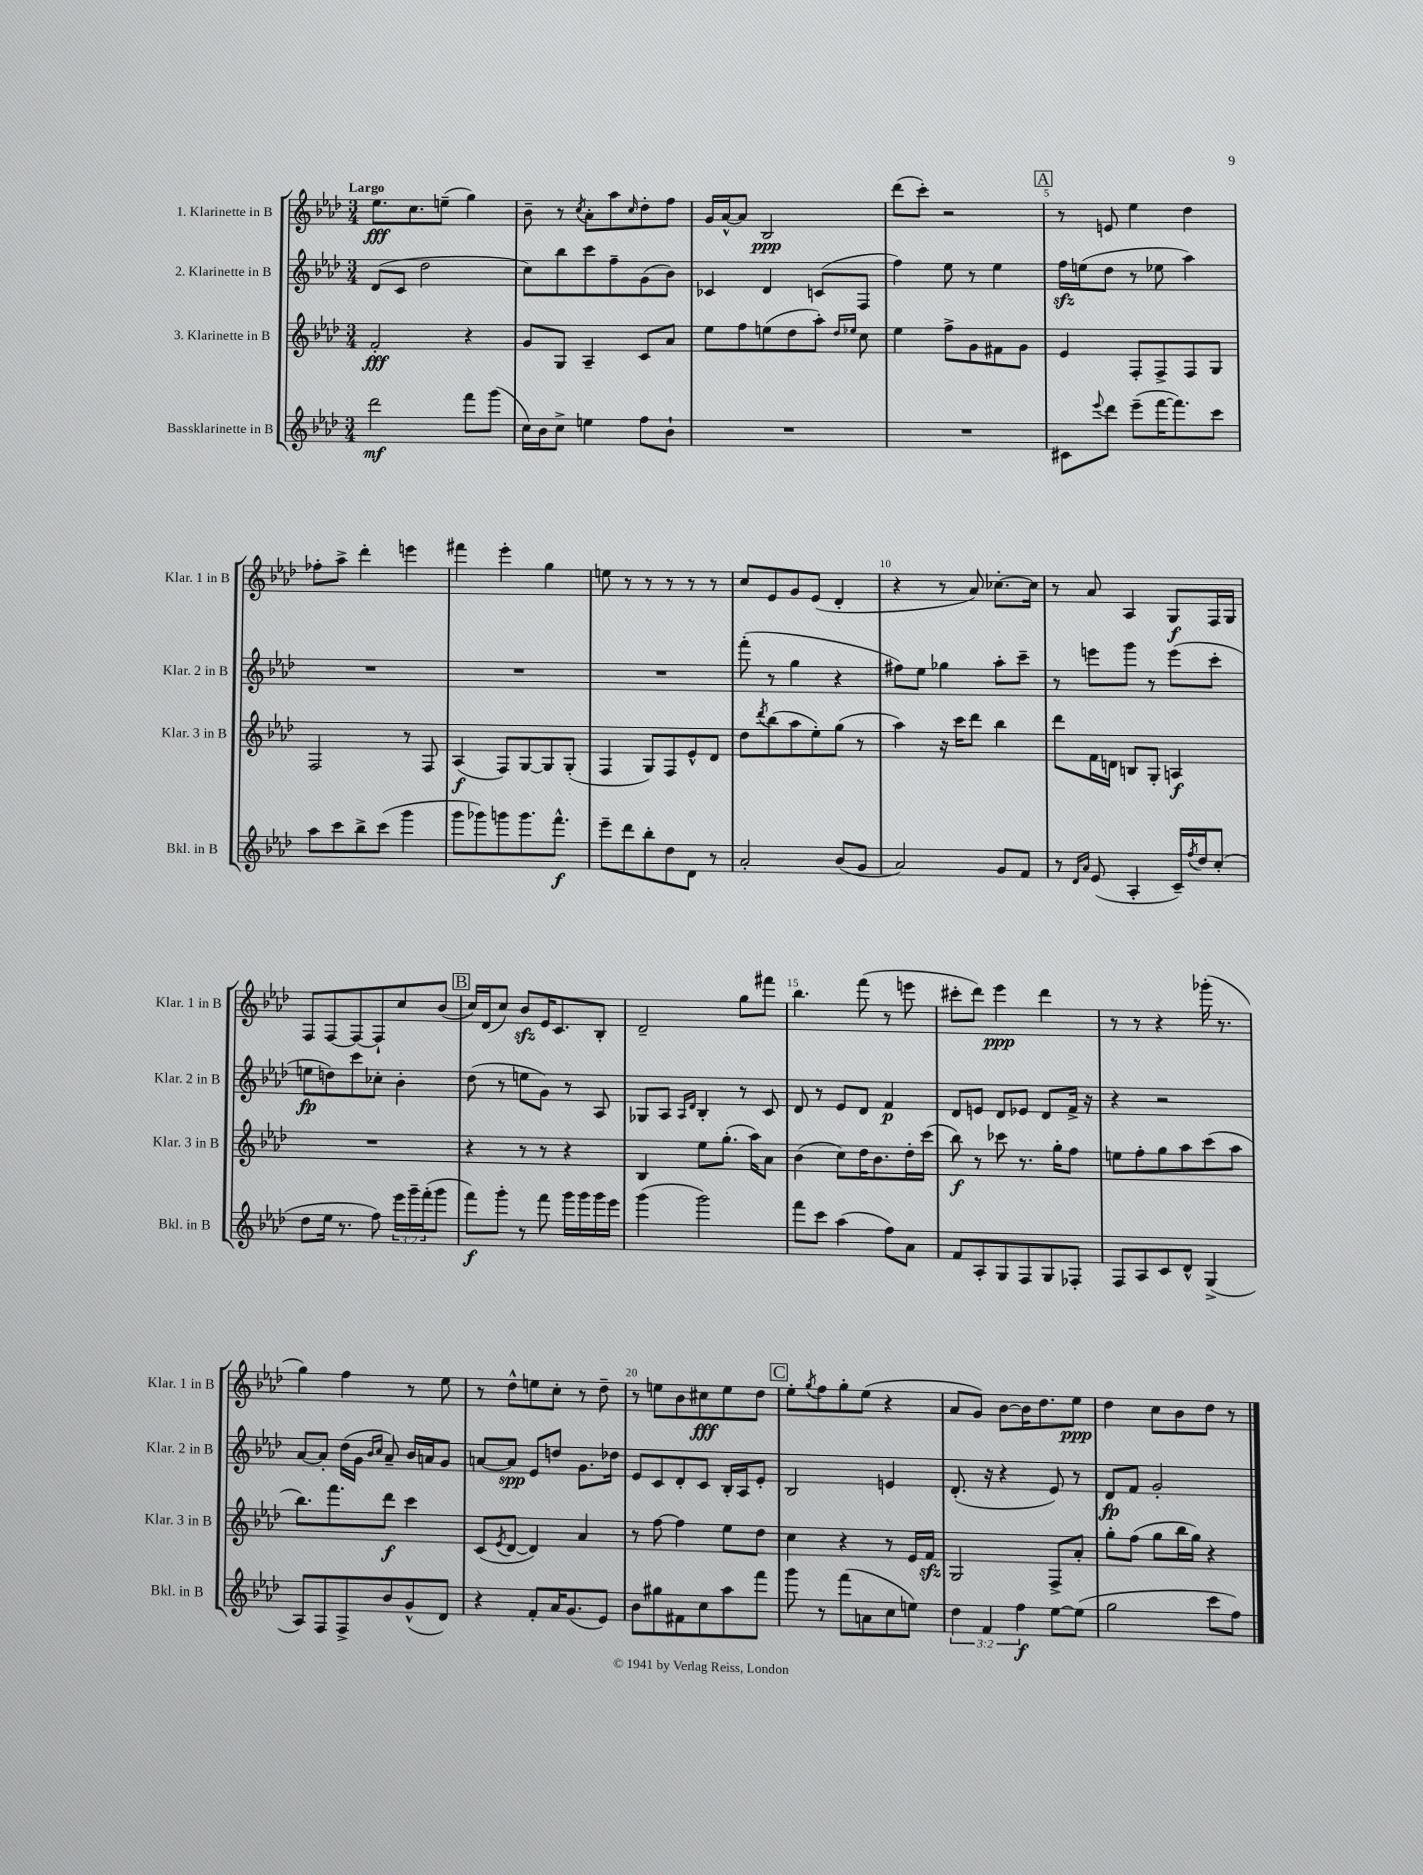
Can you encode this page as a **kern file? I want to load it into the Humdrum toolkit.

**kern	**kern	**kern	**kern
*staff4	*staff3	*staff2	*staff1
*clefG2	*clefG2	*clefG2	*clefG2
*k[b-e-a-d-]	*k[b-e-a-d-]	*k[b-e-a-d-]	*k[b-e-a-d-]
*M3/4	*M3/4	*M3/4	*M3/4
2ddd-	2f'	(8d-	8.ee-
.	.	8c	.
.	.	.	8.cc
.	.	2dd-	.
.	.	.	(8ee~
8fff	4r	.	4gg)
(8ggg	.	.	.
=	=	=	=
16cc)	8g	8cc)	8b-~
16b-	.	.	.
8cc^	8G	8bb-	8r
.	.	.	8qcc
4ee	4A-~	8ccc	8a-'
.	.	8ff~	8aa-
.	.	.	16qqcc
8ff	8c	(8g	8dd-'
8b-`	8a-	8b-)	8ff
=	=	=	=
2.r	8ee-	4c-	16g
.	.	.	[16a-^^
.	8ff	.	8a-]
.	(8ee	4d-	2B-
.	8dd-	.	.
.	8aa-')	(8c	.
.	16qqdd-	.	.
.	16qqee-	.	.
.	8cc	8F	.
=	=	=	=
2.r	4ee-	4ff)	(8ddd-
.	.	.	8ccc')
.	8ff^	8ee-	2r
.	8g	8r	.
.	8f#	4ee-	.
.	8g	.	.
=	=	=	=
8c#	4e-	16ff	8r
.	.	(16ee	.
8qqeee-	.	.	.
8ddd-	.	8dd-	8e
(8eee-~	8F'	8r	4ee-
[16fff	8F^	8ee-	.
8.fff])	.	.	.
.	8F	4aa-)	4dd-
8ccc	8G	.	.
=	=	=	=
8aa-	2F	2.r	8ff-'
8ccc	.	.	8aa-^
8bb-^	.	.	4ddd-'
(8ccc	.	.	.
4ggg	8r	.	4eee
.	8F	.	.
=	=	=	=
8ggg	(4A-	2.r	4fff#
8ggg-)	.	.	.
8ggg	8F)	.	4eee-'
8.ggg	[8G	.	.
.	8G]	.	4gg
8.fff^^	.	.	.
.	(8G'	.	.
=	=	=	=
8eee-~	4F	2.r	8ee
8ddd-	.	.	8r
8bb-'	8G)	.	8r
8dd-	8F	.	8r
8d-	8e-^^	.	8r
8r	8d-	.	8r
=	=	=	=
2a-'	8dd-	(8fff'	8cc
.	8qddd-	.	.
.	(8bb-	8r	8e-
.	8aa-	4gg	8g
.	8ee-')	.	(8e-
(8b-	(8gg	4r	4d-'
8g	8r	.	.
=	=	=	=
2a-)	4aa-)	8ff#)	4r
.	.	8ee-	.
.	16r	4gg-	8r
.	16ccc	.	.
.	8ddd-	.	8a-)
8g	4bb-	8aa-'	[8.cc-'
8f	.	8ccc~	.
.	.	.	16cc-]
=	=	=	=
8r	8ddd-	8r	8r
16qqd-	.	.	.
16qqa-	.	.	.
(8e-	16f	8eee	8a-
.	16d	.	.
4A-'	8B	8ggg	4A-
.	8G'	8r	.
16c~)	4A	(8eee	8G
8qff	.	.	.
16dd-	.	.	.
(8cc'	.	8ccc'	16F
.	.	.	16G
=	=	=	=
8dd-	2.r	8ee	8F
16ee-	.	8dd)	[8F
8.r	.	.	.
.	.	8ccc	8F_
8ff)	.	8cc-'	8F`]
24eee-	.	4b-'	8cc
24ggg~	.	.	.
(24fff'	.	.	.
8ggg	.	.	(8b-
=	=	=	=
8fff)	4r	(8dd-	16cc)
.	.	.	(16d-
8ggg'	.	8r	8cc)
8r	8r	8ee	8b-
8fff	8r	8g)	16e-
.	.	.	8.c
16ggg	4r	8r	.
16ggg	.	.	.
16ggg	.	8A-	8B-'
16eee-	.	.	.
=	=	=	=
(4ggg	4B-	8G-	2d-~
.	.	8A-	.
.	.	16qqA-	.
.	.	16qqd-	.
2ggg)	8ee-	4B-'	.
.	(8.gg'	.	.
.	.	8r	8gg
.	16aa-)	.	.
.	8a-	8c	8fff#
=	=	=	=
8fff	(4b-	8d-	4.bb-
8ccc	.	8r	.
(4aa-	8cc)	8e-	.
.	16dd-	8d-	(8fff
.	8.b-	.	.
8ff)	.	4f	8r
8a-	16dd-'	.	8eee
.	(16ccc	.	.
=	=	=	=
8f	8bb-)	8d-	8ccc#'
8A-'	8r	8e	8ddd-)
8G	8ccc-	8d-	4eee-
8F	8.r	8e-	.
8G	.	8d-	4ddd-
.	16gg'	.	.
8F-'	8ff	16f^	.
.	.	16r	.
=	=	=	=
8F	8ee	4r	8r
8A-	8ff'	.	8r
8c	8gg	2r	4r
8d-^^	8aa-	.	.
(4G^	(8ccc	.	(16ggg-'
.	.	.	8.r
.	8aa-	.	.
=	=	=	=
8A-)	8.bb-)	[8a-	4gg)
8F	.	8a-']	.
.	8.fff	.	.
8F^	.	(16dd-	4ff
.	.	16g	.
.	.	16qqb-	.
.	.	16qqcc	.
8b-	8ddd-	8a-~)	.
(8g^^	4ccc	16b-	8r
.	.	16a	.
8d-)	.	8g	8ee-
=	=	=	=
4r	(8c	[8a	8r
.	8qe-	.	.
.	[8d-	8a]	8dd-^^
8f'	4d-])	8e-	8ee
16a-	.	8dd	8cc'
(8.g	.	.	.
.	4a-	8.g	8r
8e-)	.	.	8dd-~
.	.	16dd-	.
=	=	=	=
8b-	8r	8e-	8r
8gg#	[8ff	8c	8ee
8f#	4ff]	8d-'	8b-
8cc	.	8c	8cc#
8aa-	8ee-	16B-'	8ee
.	.	16A-	.
8fff	8dd-	8e-'	8dd-
=	=	=	=
8ggg	4cc	2B-	8ee-'
.	.	.	8qgg
8r	.	.	8ff
(8fff	4r	.	8gg'
8a	.	.	(8ee-
8cc	8r	4e	4r
8ee)	16e-	.	.
.	16f	.	.
=	=	=	=
6dd-	2G	(8.d-'	8a-
.	.	.	8g)
6f	.	.	.
.	.	16r	.
.	.	4r	[8b-
6ff	.	.	.
.	.	.	16b-]
.	.	.	8.dd-
[8ee-	8F^	8e-)	.
(8ee-]	8a-'	8r	8ee-
=	=	=	=
2gg	8gg'	8d-	4dd-
.	(8ff	8f	.
.	8gg	2g'	8cc
.	16bb-	.	8b-
.	16gg)	.	.
8ccc	4r	.	8dd-
8ff)	.	.	8r
==	==	==	==
*-	*-	*-	*-
